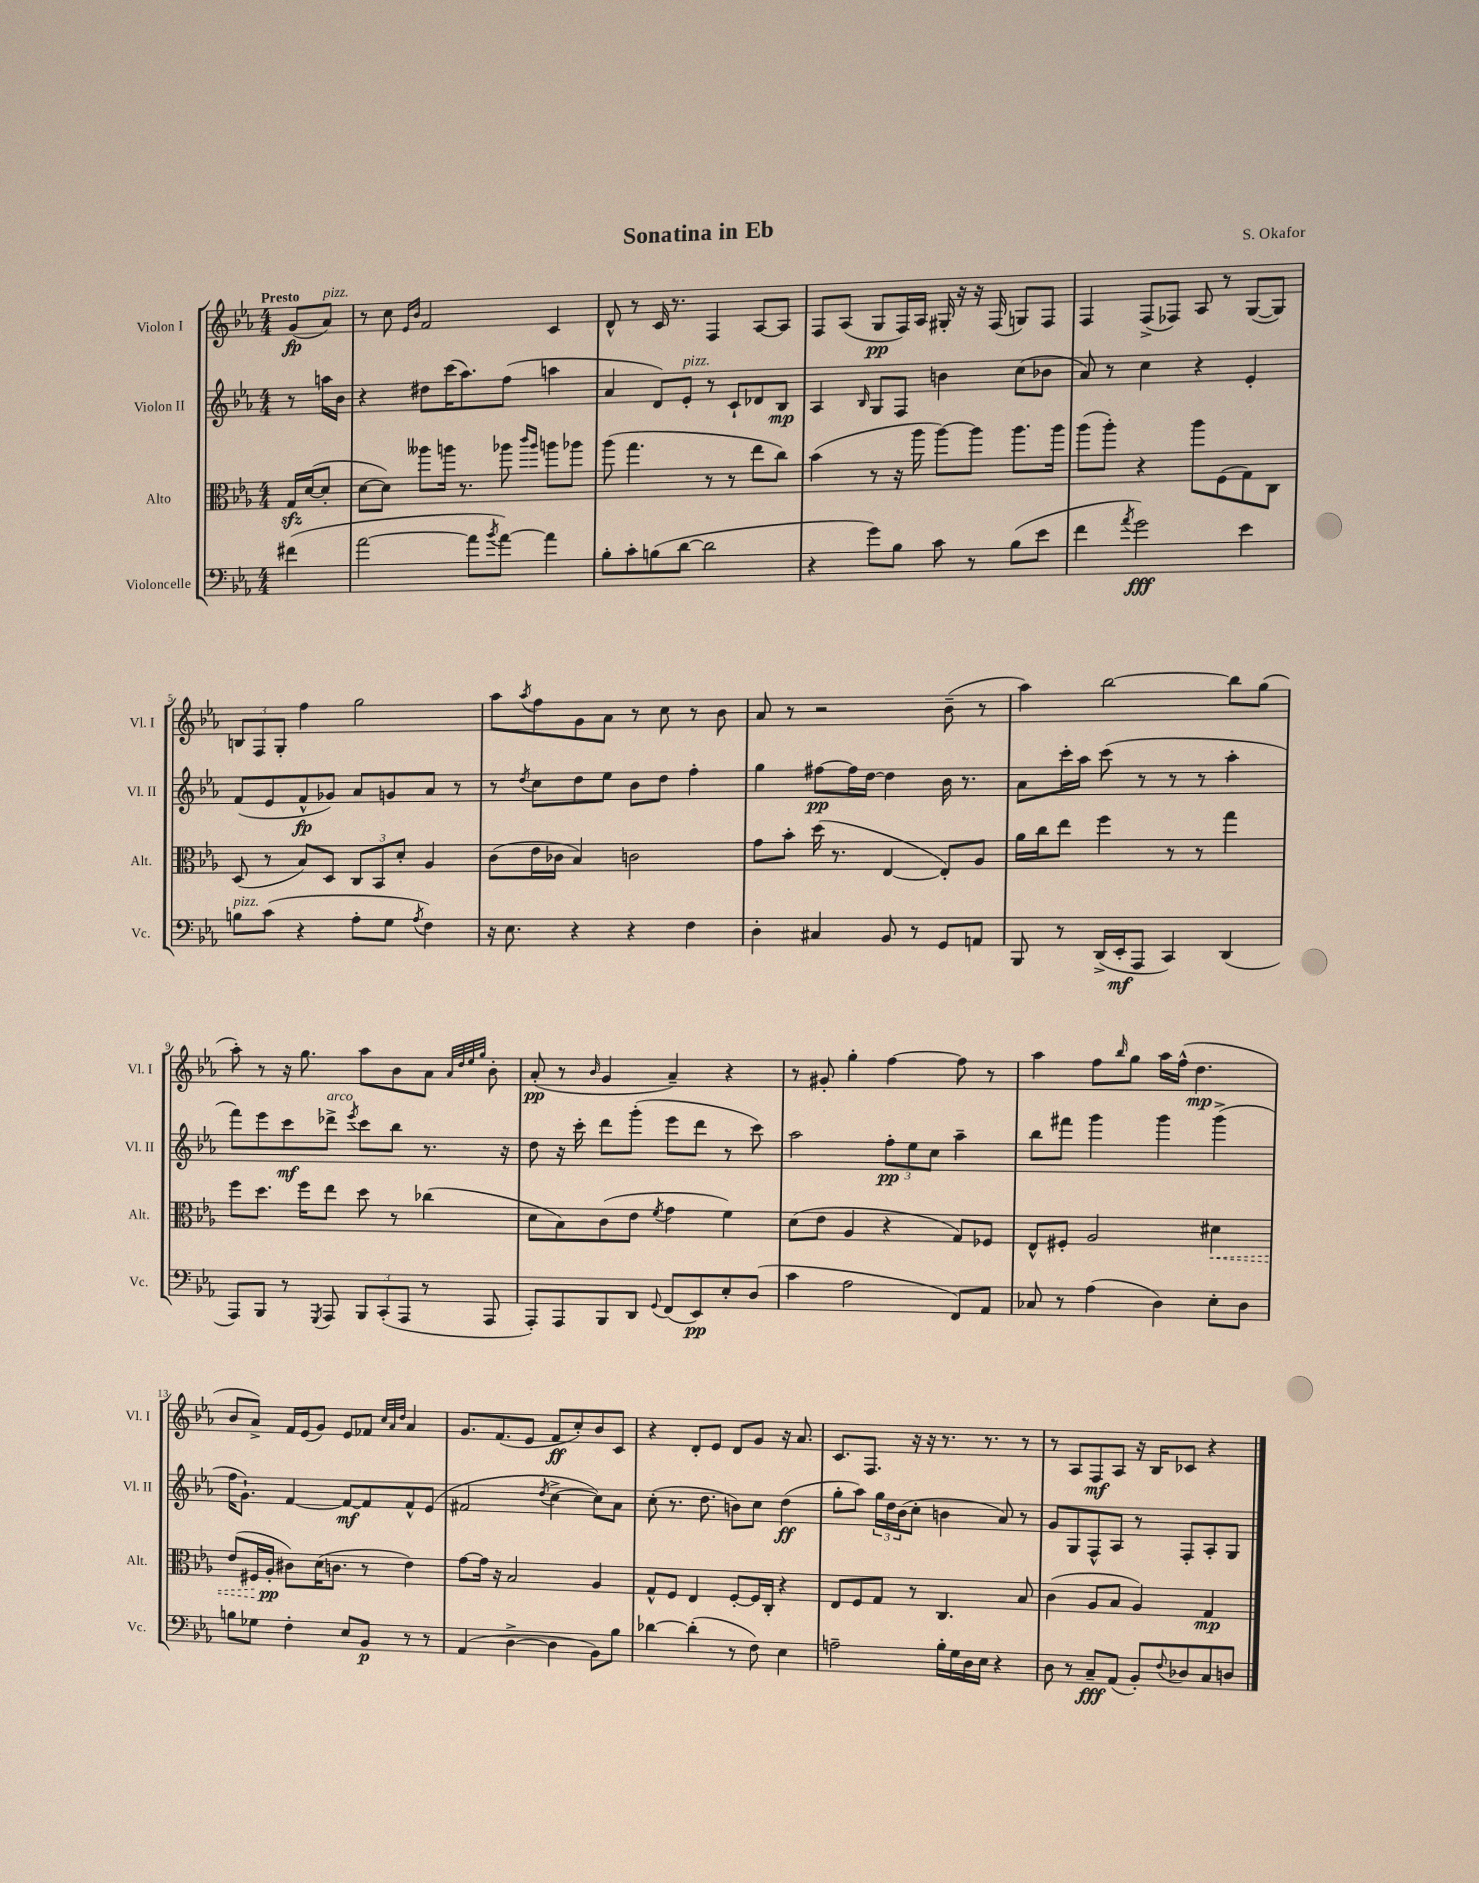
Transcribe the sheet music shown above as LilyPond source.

\header { title = "Sonatina in Eb" composer = "S. Okafor" }
<<
\new StaffGroup <<
\new Staff = "s0" \with { instrumentName = "Violon I" shortInstrumentName = "Vl. I" } {
    \clef treble \key ees \major \numericTimeSignature \time 4/4 \partial 4 \tempo "Presto"
    g'8\fp( aes'8^\markup { \italic "pizz." }) |
    r8 c''8 \grace { ees'16 bes'16 } f'2 c'4 |
    d'8-^ r8 c'16 r8. f4 aes8~ aes8 |
    f8 aes8( g8\pp f16) aes16 gis16-. r16 r16 f16( g8) f8 |
    f4 f8->( fes8) aes8 r8 g8~( g8) |
    \tuplet 3/2 { b8 f8 g8-. } f''4 g''2 |
    aes''8 \acciaccatura { aes''8 } f''8 g'8 aes'8 r8 c''8 r8 bes'8 |
    aes'8 r8 r2 bes'8--( r8 |
    aes''4) bes''2~ bes''8 g''8( |
    aes''8-.) r8 r16 g''8. aes''8 bes'8 aes'8 \grace { aes'32 d''32 ees''32 g''32 } bes'8-. |
    aes'8-.\pp( r8 \grace { bes'16 } g'4 aes'4--) r4 |
    r8 gis'8-. g''4-. f''4~ f''8 r8 |
    aes''4 f''8 \grace { bes''16 } g''8 aes''16 f''16-^( d''4.\mp |
    bes'8 aes'8->) f'16 ees'16( g'8) ees'8 fes'8 \grace { c''32 aes'32 d''32 } aes'4 |
    g'8. f'8.( ees'8 f'8\ff c''8-.) bes'8 c'8 |
    r4 d'8-. ees'8 d'8 g'8 r16 aes'8. |
    c'8. f8. r16 r16 r8. r8. r8 |
    r8 aes8 f8\mf aes8 r16 bes16 ces'8 r4 \bar "|." |
}
\new Staff = "s1" \with { instrumentName = "Violon II" shortInstrumentName = "Vl. II" } {
    \clef treble \key ees \major \numericTimeSignature \time 4/4 \partial 4
    r8 a''16 bes'16 |
    r4 dis''8 c'''16( aes''8.) f''8( a''4 |
    aes'4 d'8) ees'8-.^\markup { \italic "pizz." } r8 c'8-! des'8 bes8\mp |
    aes4 \grace { bes16 } g8 f8 b'4 c''8( bes'8 |
    aes'8) r8 c''4 r4 ees'4-. |
    f'8( ees'8 f'8-^\fp ges'8) aes'8 g'8 aes'8 r8 |
    r8 \acciaccatura { d''8 } c''8 d''8 ees''8 bes'8 d''8 f''4-. |
    g''4 fis''8~\pp fis''16 d''16~ d''4 bes'16 r8. |
    aes'8 c'''16-. aes''16 c'''8( r8 r8 r8 aes''4-. |
    f'''8) ees'''8 c'''8\mf des'''8->^\markup { \italic "arco" } \acciaccatura { ees'''8 } c'''8 bes''8 r8. r16 |
    d''8 r16 c'''16-. d'''8 g'''8-.( ees'''8 d'''8 r8 c'''8) |
    aes''2 \tuplet 3/2 { f''8-.\pp ees''8 c''8 } aes''4-- |
    bes''8 fis'''8 g'''4 g'''4 g'''4->( |
    f''16 g'8.-!) f'4~ f'8~\mf f'8 f'8-^ ees'8( |
    fis'2 \acciaccatura { d''8 } c''4~-> c''8) aes'8 |
    c''8-.( r8. d''8. b'8) c''8 d''4\ff( |
    g''8-. aes''8) \tuplet 3/2 { g''16 d''16 bes'16( } c''8-. b'4 aes'8) r8 |
    g'8 g8 f8-^ aes8 r8 f8-. aes8-. g8 \bar "|." |
}
\new Staff = "s2" \with { instrumentName = "Alto" shortInstrumentName = "Alt." } {
    \clef alto \key ees \major \numericTimeSignature \time 4/4 \partial 4
    g16\sfz d'16~( d'8-. |
    d'8~ d'8) aeses''8 a''16 r8. aes''8 \grace { c'''16 aes''16 } a''8 aes''8 |
    aes''8( g''4. r8 r8 ees''8 c''8) |
    bes'4( r8 r16 aes''16 aes''8~) aes''8 aes''8. aes''16 |
    aes''8( aes''8-.) r4 aes''8 f8( g8) c8 |
    d8( r8 bes8) d8 \tuplet 3/2 { c8 bes,8 d'8-. } aes4 |
    c'8( ees'16 ces'16 bes4) c'2 |
    g'8 bes'8-. d''16( r8. ees4~ ees8-.) aes8 |
    aes'16 c''16 ees''8 f''4 r8 r8 g''4 |
    f''8 d''8. f''16 ees''8 d''8 r8 ces''4( |
    d'8 bes8) c'8( ees'8 \acciaccatura { f'8 } g'4 f'4) |
    d'8( ees'8 aes4 r4 g8) fes8 |
    ees8-^ fis8-. aes2 \once \override Hairpin.style = #'dashed-line dis'4\< |
    ees'8( fis16 aes16-.\pp\! cis'8) d'16( c'8. r8 ees'4) |
    g'8~ g'16 r16 bes2 aes4 |
    g8-^ f8 ees4 f8~-. f16 c16-. r4 |
    ees8 f8 g8 r8 c4. bes8 |
    c'4( aes8 bes8 aes4) g4\mp \bar "|." |
}
\new Staff = "s3" \with { instrumentName = "Violoncelle" shortInstrumentName = "Vc." } {
    \clef bass \key ees \major \numericTimeSignature \time 4/4 \partial 4
    fis'4( |
    aes'2~ aes'8 \acciaccatura { bes'8 } aes'8~) aes'4 |
    bes8-. c'8-. b8( d'8~ d'2 |
    r4 g'8) bes8 c'8 r8 bes8( ees'8 |
    f'4 \acciaccatura { aes'8 } g'2\fff) ees'4 |
    b8^\markup { \italic "pizz." } c'8( r4 aes8-. g8 \acciaccatura { aes8 } f4) |
    r16 ees8. r4 r4 f4 |
    d4-. cis4 bes,8 r8 g,8 a,8 |
    bes,,8 r8 d,16->( ees,16-.\mf aes,,8 c,4) d,4( |
    aes,,8) bes,,8 r8 \acciaccatura { g,,8 } aes,,8 \tuplet 3/2 { bes,,8 c,8-.( aes,,8 } r8 aes,,8 |
    aes,,8-.) aes,,8 bes,,8 d,8 \appoggiatura { g,8 } f,8( ees,8\pp) ees8-. d8( |
    c'4 aes2 f,8) aes,8 |
    ces8 r8 aes4( d4) ees8-. d8 |
    b8 ges8 f4-. ees8 bes,8\p r8 r8 |
    aes,4( d4~-> d4 bes,8) bes8 |
    des'4~ des'4-.( r8 f8) ees4 |
    a2-- bes16-. g16 d16 ees16 r4 |
    d8 r8 c8--\fff aes,8( bes,8-.) \appoggiatura { f8 } des8 c8 d8 \bar "|." |
}
>>
>>
